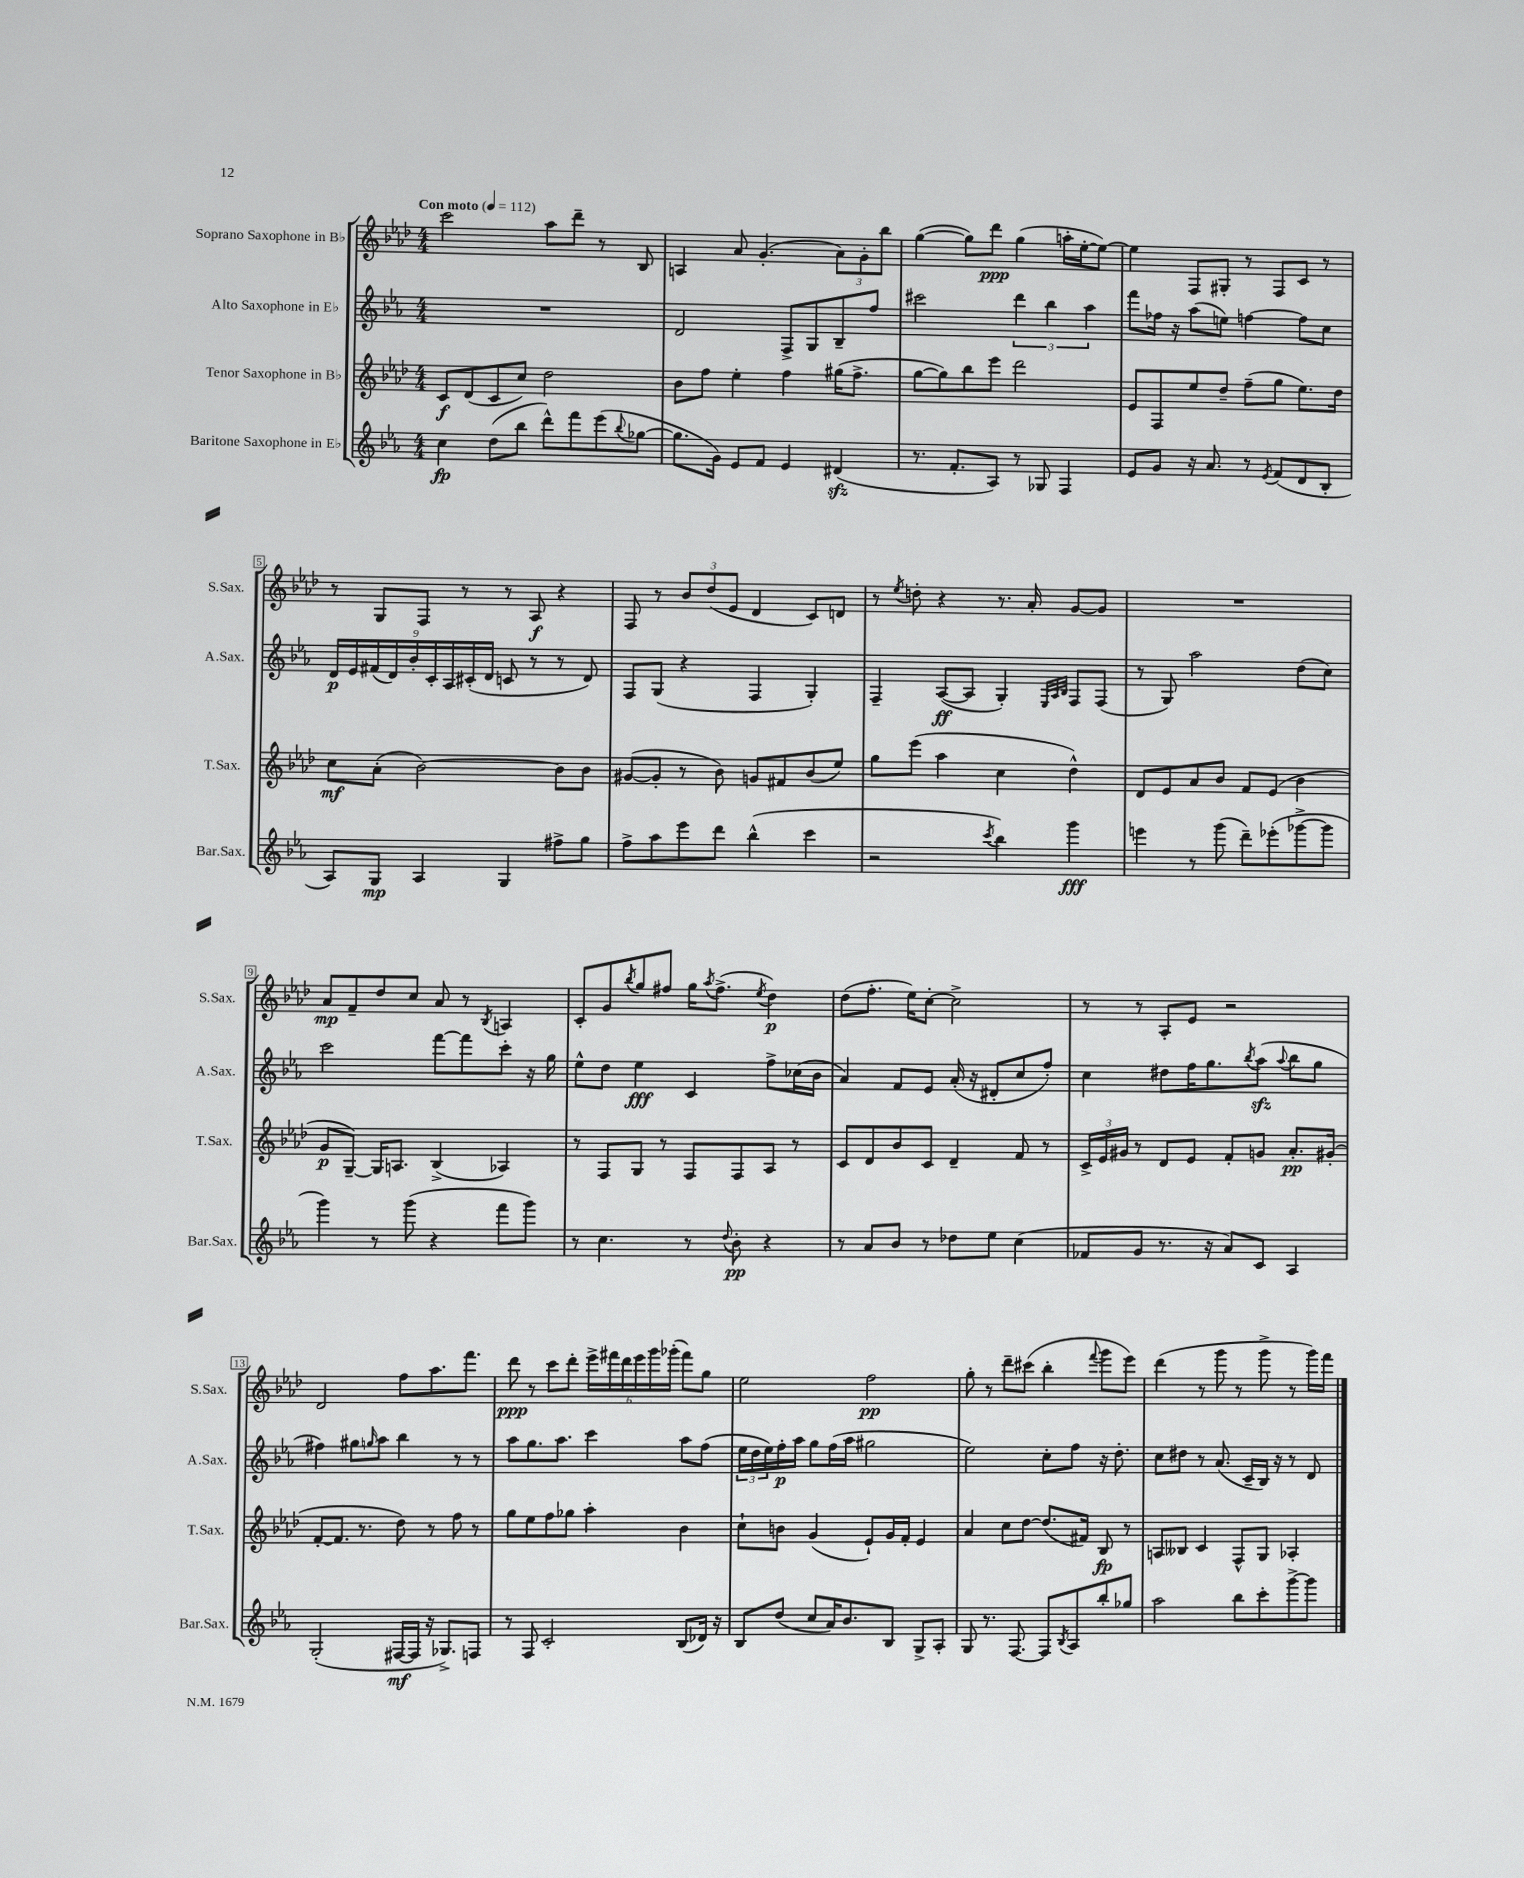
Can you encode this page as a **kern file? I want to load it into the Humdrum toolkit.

**kern	**dynam	**kern	**dynam	**kern	**dynam	**kern	**dynam
*part4	*part4	*part3	*part3	*part2	*part2	*part1	*part1
*staff4	*staff4	*staff3	*staff3	*staff2	*staff2	*staff1	*staff1
*I"Baritone Saxophone in E♭	*	*I"Tenor Saxophone in B♭	*	*I"Alto Saxophone in E♭	*	*I"Soprano Saxophone in B♭	*
*I'Bar.Sax.	*	*I'T.Sax.	*	*I'A.Sax.	*	*I'S.Sax.	*
*clefG2	*	*clefG2	*	*clefG2	*	*clefG2	*
*k[b-e-a-]	*	*k[b-e-a-d-]	*	*k[b-e-a-]	*	*k[b-e-a-d-]	*
*M4/4	*	*M4/4	*	*M4/4	*	*M4/4	*
*MM112	*	*MM112	*	*MM112	*	*MM112	*
=1	=1	=1	=1	=1	=1	=1	=1
!	!	!	!	!	!	!LO:TX:a:B:t=Con moto	!
4cc\	fp	8c/L	f	1r	.	2ccc\	.
.	.	(8d-/	.	.	.	.	.
(8dd\L	.	8c/	.	.	.	.	.
8bb-\J	.	8cc/J)	.	.	.	.	.
8ddd^^\L)	.	2dd-\	.	.	.	8aa-\L	.
8fff\	.	.	.	.	.	8ddd-~\J	.
(8eee-\	.	.	.	.	.	8r	.
8qqbb-/	.	.	.	.	.	.	.
[8gg-X\J	.	.	.	.	.	8B-/	.
=2	=2	=2	=2	=2	=2	=2	=2
8.gg-\L]	.	8b-\L	.	2d/	.	4An/	.
.	.	8ff\J	.	.	.	.	.
16g\Jk)	.	.	.	.	.	.	.
8e-/L	.	4ee-'\	.	.	.	8a-/	.
8f/J	.	.	.	.	.	(4.g'/	.
4e-/	.	4ff\	.	8F^/L	.	.	.
.	.	.	.	8G/	.	.	.
(4d#Xzz/	.	(16gg#X\KL	.	8B-~/	.	12a-\L)	.
.	.	8.ff^\J	.	.	.	.	.
.	.	.	.	.	.	12g'\	.
.	.	.	.	8ff/J	.	.	.
.	.	.	.	.	.	12bb-\J	.
=3	=3	=3	=3	=3	=3	=3	=3
8.r	.	[8gg\L	.	2ccc#X\	.	([4gg\	.
.	.	8gg\])	.	.	.	.	.
8.f'/L	.	.	.	.	.	.	.
.	.	8bb-\	.	.	.	8gg\L])	.
8A-/J)	.	8eee-\J	.	.	.	8ddd-\J	ppp
8r	.	2ddd-\	.	6ddd\	.	(4gg\	.
8G-X/	.	.	.	.	.	.	.
.	.	.	.	6bb-\	.	.	.
4F/	.	.	.	.	.	16aan'\LL	.
.	.	.	.	.	.	[16ee-'\J	.
.	.	.	.	6aa-\	.	.	.
.	.	.	.	.	.	8ee-\J_)	.
=4	=4	=4	=4	=4	=4	=4	=4
8e-/L	.	8e-/L	.	8fff\L	.	4ee-\]	.
8g/J	.	8F/	.	16ff-X\Jk	.	.	.
.	.	.	.	16r	.	.	.
16r	.	8ee-/	.	(8aa-\L	.	8F/L	.
8.a-/	.	.	.	.	.	.	.
.	.	8dd-~/J	.	8een\J)	.	8G#X'/J	.
8r	.	(8ff~\L	.	[4ffn\	.	8r	.
8qe-/	.	.	.	.	.	.	.
(8f/L	.	8gg\J	.	.	.	8F/L	.
8d/	.	8.ee-\L)	.	8ff\L]	.	8c/J	.
8B-'/J	.	.	.	8cc\J	.	8r	.
.	.	16dd-\Jk	.	.	.	.	.
!!LO:LB:g=z
=5	=5	=5	=5	=5	=5	=5	=5
8A-/L)	.	8cc\L	mf	18d/LL	p	8r	.
.	.	.	.	18e-/	.	.	.
.	.	.	.	(18f#X/	.	.	.
8G/J	mp	(8a-'\J	.	.	.	8G/L	.
.	.	.	.	18d/)	.	.	.
.	.	.	.	18b-'/	.	.	.
4A-/	.	[2b-\)	.	.	.	8F/J	.
.	.	.	.	18c'/	.	.	.
.	.	.	.	18A-/	.	.	.
.	.	.	.	.	.	8r	.
.	.	.	.	(18c#X'/	.	.	.
.	.	.	.	18d/JJ	.	.	.
4G/	.	.	.	8cn/	.	8r	.
.	.	.	.	8r	.	8A-/	f
8ff#X^\L	.	8b-\L]	.	8r	.	4r	.
8gg\J	.	8b-\J	.	8d/)	.	.	.
=6	=6	=6	=6	=6	=6	=6	=6
8ff^\L	.	([8g#X/L	.	8F/L	.	8F/	.
8aa-\	.	8g#'/J]	.	(8G/J	.	8r	.
8eee-\	.	8r	.	4r	.	12b-/L	.
.	.	.	.	.	.	(12dd-/	.
8ddd\J	.	8b-\)	.	.	.	.	.
.	.	.	.	.	.	12e-/J	.
(4bb-^^\	.	8gn/L	.	4F/	.	4d-/	.
.	.	8f#X/	.	.	.	.	.
4ccc\	.	(8b-/	.	4G'/)	.	8c/L)	.
.	.	8ee-/J)	.	.	.	8dn/J	.
=7	=7	=7	=7	=7	=7	=7	=7
2r	.	8gg\L	.	4F~/	.	8r	.
.	.	.	.	.	.	8qee-/	.
.	.	(8eee-\J	.	.	.	8ddn'\	.
.	.	4aa-\	.	([8A-/L	ff	4r	.
.	.	.	.	8A-/J]	.	.	.
8qccc/	.	.	.	.	.	.	.
4bb-\)	.	4cc\	.	4G'/)	.	8.r	.
.	.	.	.	.	.	16a-'/	.
.	.	.	.	32qqE-/LLL	.	.	.
.	.	.	.	32qqA-/	.	.	.
.	.	.	.	32qqB-/JJJ	.	.	.
4ggg\	fff	4dd-^^\)	.	8F/L	.	[8g/L	.
.	.	.	.	(8F/J	.	8g/J]	.
=8	=8	=8	=8	=8	=8	=8	=8
4eeen\	.	8d-/L	.	8r	.	1r	.
.	.	8e-/	.	8G/)	.	.	.
8r	.	8a-/	.	2aa-\	.	.	.
(8ggg\	.	8b-/J	.	.	.	.	.
8ddd~\L)	.	8f/L	.	.	.	.	.
(8eee-X'\	.	(8e-/J	.	.	.	.	.
[8ggg-X^\	.	4b-\	.	(8dd\L	.	.	.
8ggg-\J]	.	.	.	8cc\J)	.	.	.
!!LO:LB:g=z
=9	=9	=9	=9	=9	=9	=9	=9
4ggg\)	.	8g/L	p	2ccc\	.	8a-/L	mp
.	.	[8G~/J)	.	.	.	8f~/	.
8r	.	16G/KL]	.	.	.	8dd-/	.
.	.	8.An/J	.	.	.	.	.
(8ggg\	.	.	.	.	.	8cc/J	.
4r	.	(4B-^/	.	[8fff\L	.	8a-/	.
.	.	.	.	8fff\]	.	8r	.
.	.	.	.	.	.	8qB-/	.
8fff\L	.	4A-X/)	.	8ccc'\J	.	4An/	.
8ggg\J)	.	.	.	16r	.	.	.
.	.	.	.	16gg\	.	.	.
=10	=10	=10	=10	=10	=10	=10	=10
8r	.	8r	.	8ee-^^\L	.	8c'/L	.
4.cc\	.	8F/L	.	8dd\J	.	8g/	.
.	.	.	.	.	.	8qbb-/	.
.	.	8G/J	.	4ee-\	fff	8gg/	.
.	.	8r	.	.	.	8ff#X/J	.
8r	.	8F/L	.	4c/	.	16gg\KL	.
.	.	.	.	.	.	8qaa-/	.
.	.	.	.	.	.	(8.ff#^\J	.
8qqdd/	.	.	.	.	.	.	.
8b-'\	pp	8F/	.	.	.	.	.
.	.	.	.	.	.	8qee-/	.
4r	.	8A-/J	.	8ff^\L	.	4dd-\)	p
.	.	8r	.	(16cc-X\L	.	.	.
.	.	.	.	16b-\JJ	.	.	.
=11	=11	=11	=11	=11	=11	=11	=11
8r	.	8c/L	.	4a-/)	.	(8dd-\L	.
8a-/L	.	8d-/	.	.	.	8.ff'\J	.
8b-/J	.	8b-/	.	8f/L	.	.	.
.	.	.	.	.	.	16ee-\KL)	.
8r	.	8c/J	.	8e-/J	.	[8cc'\J	.
8dd-X\L	.	4d-~/	.	(16a-'/	.	2cc^\]	.
.	.	.	.	16r	.	.	.
8ee-\J	.	.	.	8d#X'/L	.	.	.
(4cc\	.	8f/	.	8cc/	.	.	.
.	.	8r	.	8ff'/J)	.	.	.
=12	=12	=12	=12	=12	=12	=12	=12
8f-X/L	.	24c^/LL	.	4cc\	.	8r	.
.	.	24e-/	.	.	.	.	.
.	.	24g#X/JJ	.	.	.	.	.
8g/J	.	8r	.	.	.	8r	.
8.r	.	8d-/L	.	8dd#X\L	.	8A-'/L	.
.	.	8e-/J	.	16ff\K	.	8e-/J	.
16r	.	.	.	8.gg\	.	.	.
8a-/L)	.	8f'/L	.	.	.	2r	.
.	.	.	.	8qbb-/	.	.	.
8c/J	.	8gn/J	.	(8aa-zz\J	.	.	.
.	.	.	.	8qqaa-/	.	.	.
4A-/	.	8.a-'/L	pp	8bb-\L	.	.	.
.	.	.	.	8gg\J	.	.	.
.	.	(16g#X'/Jk	.	.	.	.	.
!!LO:LB:g=z
=13	=13	=13	=13	=13	=13	=13	=13
(2G'/	.	[8f'/L	.	4ff#X\)	.	2d-/	.
.	.	8.f/J]	.	.	.	.	.
.	.	.	.	8gg#X\L	.	.	.
.	.	8.r	.	.	.	.	.
.	.	.	.	16qqggn/	.	.	.
.	.	.	.	8aa-\J	.	.	.
[16F#X/LL	mf	8dd-\)	.	4bb-\	.	8ff\L	.
16F#/JJ]	.	.	.	.	.	.	.
16r	.	8r	.	.	.	8.aa-\	.
8.G-X^/L)	.	.	.	.	.	.	.
.	.	8ff\	.	8r	.	.	.
.	.	.	.	.	.	8.fff\J	.
8Fn/J	.	8r	.	8r	.	.	.
=14	=14	=14	=14	=14	=14	=14	=14
8r	.	8gg\L	.	8aa-\L	.	8ddd-\	ppp
8F/	.	8ee-\	.	8.gg\	.	8r	.
2c'/	.	8ff\	.	.	.	8ccc\L	.
.	.	.	.	8.aa-\J	.	.	.
.	.	8gg-X\J	.	.	.	8ddd-'\J	.
.	.	4aa-'\	.	4ccc\	.	24eee-^\LL	.
.	.	.	.	.	.	24fff#X\	.
.	.	.	.	.	.	24ddd-\	.
.	.	.	.	.	.	24eee-\	.
.	.	.	.	.	.	24ggg\	.
.	.	.	.	.	.	(24ggg-X'\JJ	.
(8B-/L	.	4b-\	.	8aa-\L	.	8fff#\L)	.
16d-X/Jk)	.	.	.	(8ff\J	.	8gg\J	.
16r	.	.	.	.	.	.	.
=15	=15	=15	=15	=15	=15	=15	=15
8B-/L	.	8cc`\L	.	24ee-\LL	.	2ee-\	.
.	.	.	.	24dd\	.	.	.
.	.	.	.	24ee-\)	.	.	.
(8dd/J	.	8bn\J	.	16ff'\	p	.	.
.	.	.	.	16aa-\JJ	.	.	.
8cc/L	.	(4g/	.	8gg\L	.	.	.
16a-/K)	.	.	.	(16ff\L	.	.	.
8.b-/	.	.	.	16aa-\JJ	.	.	.
.	.	8e-`/L)	.	2gg#X\	.	2ff\	pp
8B-/J	.	16g/L	.	.	.	.	.
.	.	16f'/JJ	.	.	.	.	.
8G^/L	.	4e-/	.	.	.	.	.
8A-'/J	.	.	.	.	.	.	.
=16	=16	=16	=16	=16	=16	=16	=16
8G/	.	4a-/	.	2ee-\)	.	8gg'\	.
8.r	.	.	.	.	.	8r	.
.	.	8cc\L	.	.	.	8ddd-~\L	.
[8.F/	.	.	.	.	.	.	.
.	.	[8dd-\J	.	.	.	(8ccc#X\J	.
8F/L]	.	(8.dd-/L]	.	8cc'\L	.	4bb-'\	.
8qB-/	.	.	.	.	.	.	.
8A-/	.	.	.	8ff\J	.	.	.
.	.	16f#X/Jk)	.	.	.	.	.
.	.	.	.	.	.	8qqfff/	.
8bb-'/	.	8B-/	fp	16r	.	8ggg\L	.
.	.	.	.	8.dd'\	.	.	.
8gg-X/J	.	8r	.	.	.	8eee-\J)	.
=17	=17	=17	=17	=17	=17	=17	=17
2aa-\	.	8An/L	.	8cc\L	.	(4ddd-\	.
.	.	8B--X/J	.	8dd#X\J	.	.	.
.	.	4c/	.	8r	.	8r	.
.	.	.	.	(8.a-/	.	8ggg\	.
8bb-\L	.	8F^^/L	.	.	.	8r	.
.	.	.	.	16c~/LL	.	.	.
8ccc'\	.	8G/J	.	16B-/JJ)	.	8ggg^\	.
.	.	.	.	16r	.	.	.
[8ggg^\	.	4A-X'/	.	8r	.	8r	.
8ggg\J]	.	.	.	8d/	.	16ggg\LL)	.
.	.	.	.	.	.	16fff\JJ	.
==	==	==	==	==	==	==	==
*-	*-	*-	*-	*-	*-	*-	*-
